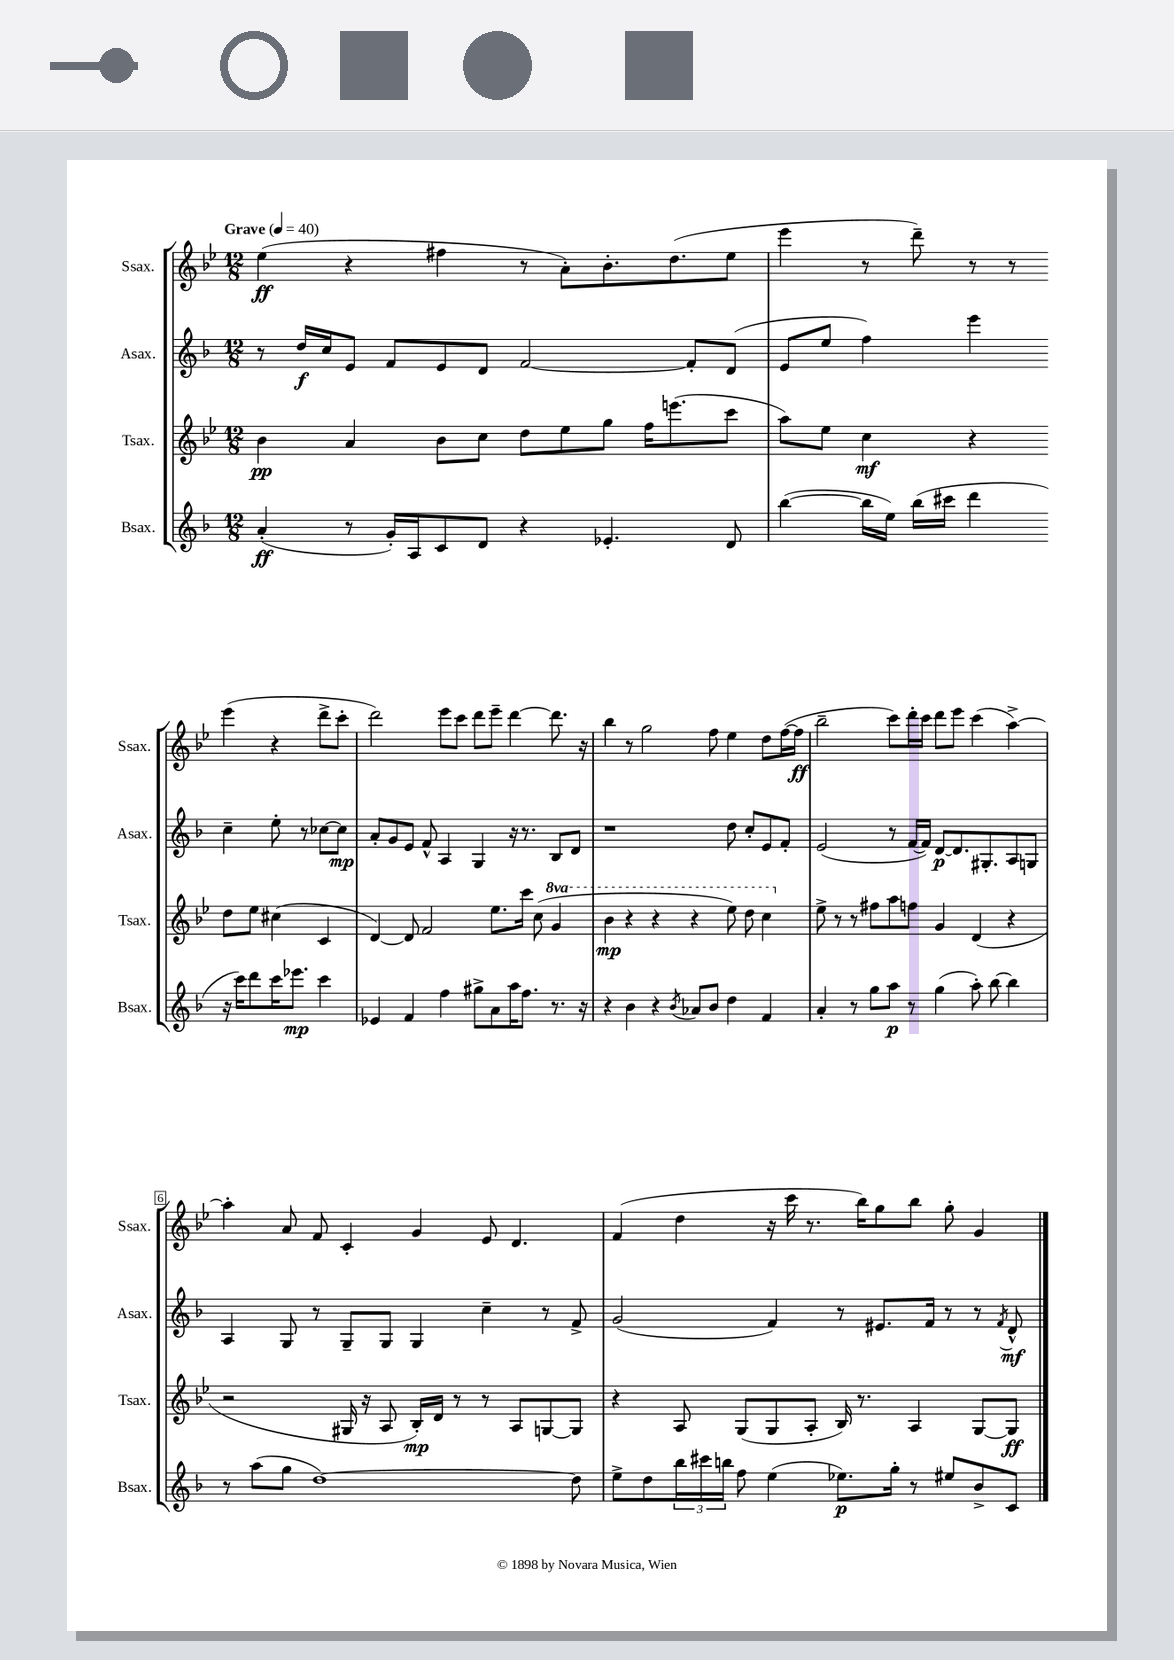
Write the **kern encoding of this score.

**kern	**kern	**kern	**kern
*staff4	*staff3	*staff2	*staff1
*clefG2	*clefG2	*clefG2	*clefG2
*k[b-]	*k[b-e-]	*k[b-]	*k[b-e-]
*M12/8	*M12/8	*M12/8	*M12/8
*MM40	*MM40	*MM40	*MM40
(4a'/	4b-\	8r	(4ee-\
.	.	16dd/LL	.
.	.	16cc/J	.
8r	4a/	8e/J	4r
16g'/LL)	.	8f/L	.
16A/J	.	.	.
8c/	8b-\L	8e/	4ff#\
8d/J	8cc\J	8d/J	.
4r	8dd\L	[2f/	8r
.	8ee-\	.	8a'\L)
4.e-'/	8gg\J	.	8.b-'\
.	16ff\LK	.	.
.	(8.eee\	.	(8.dd\
.	.	8f'/]L	.
8d/	8ccc\J	(8d/J	8ee-\J
=	=	=	=
([4bb-\	8aa\L)	8e/L	4eee-\
.	8ee-\J	8ee/J	.
16bb-\]LL	4cc\	4ff\)	8r
16ee\JJ)	.	.	.
(16bb-\LL	.	.	8ddd~\)
16ccc#\JJ	.	.	.
4ddd\	4r	4eee\	8r
.	.	.	8r
16r	8dd\L	4cc~\	(4eee-\
16ccc#\LK)	.	.	.
8ddd\	8ee-\J	.	.
16ccc#\K	(4cc#\	8ee'\	4r
8.eee-\J	.	.	.
.	.	8r	.
4ccc#\	4c/	[8cc-\L	8ddd^\L
.	.	8cc-\]J	8ccc'\J
=	=	=	=
4e-/	[4d/)	8a'/L	2ddd\)
.	.	8g/	.
4f/	8d/]	8e/J	.
.	2f/	8f^^/	.
4ff\	.	4A/	8eee-\L
.	.	.	8ccc\J
8gg#^\L	.	4G/	8ddd\L
8a\	8.ee-\L	.	8eee-~\J
16aa\K	.	16r	[4ddd\
8.ff\J	16ccc\Jk	8.r	.
.	(8cc\	.	.
8.r	4gg/	8B-/L	8.ddd\]
.	.	8d/J	.
16r	.	.	16r
=	=	=	=
4r	4bb-\	1r	4bb-\
4b-\	4r	.	8r
.	.	.	2gg\
4r	4r	.	.
8qb-/	.	.	.
8a-/L	4r	.	.
8b-/J	.	.	8ff\
4dd\	8eee-\)	8dd\	4ee-\
.	8ddd\	8cc'/L	.
4f/	4ccc\	8e/	8dd\L
.	.	8f'/J	([16ff\L
.	.	.	16ff\]JJ
=	=	=	=
4a'/	8ee-^\	(2e/	2bb-~\
.	8r	.	.
8r	8r	.	.
8gg\L	8ff#\L	.	.
8aa\J	8aa\	8r	8ccc\L)
8r	8ff\J	[16f/LL	16ddd'\L
.	.	16f/]JJ)	16ccc\JJ
(4gg\	4g/	[8d/L	8ddd\L
.	.	8.d/]	8eee-\J
8aa'\)	(4d/	.	(4ccc\
.	.	8.G#'/	.
[8bb-\	.	.	.
4bb-\]	4r	8A/	[4aa^\)
.	.	8G/J	.
=	=	=	=
8r	2r	4A/	4aa'\]
(8aa\L	.	.	.
8gg\J	.	8G/	8a/
[1dd)	.	8r	8f/
.	16G#/	8G~/L	4c'/
.	16r	.	.
.	8A/	8G/J	.
.	16B-'/LL)	4G/	4g/
.	16d/JJ	.	.
.	8r	.	.
.	8r	4cc~\	8e-/
.	8A/L	.	4.d/
.	[8G/	8r	.
8dd\]	8G/]J	8f^/	.
=	=	=	=
8ee^\L	4r	(2g/	(4f/
8dd\	.	.	.
24bb-\L	8A/	.	4dd\
24ccc#\	.	.	.
24bb\JJ	.	.	.
8ff\	(8G/L	.	.
(4ee\	8G/	4f/)	16r
.	.	.	16ccc\
.	8A'/J	.	8.r
8.ee-\L)	16B-/)	8r	.
.	8.r	.	16bb-\LK)
.	.	8.e#/L	8gg\
16gg'\Jk	.	.	.
8r	4A/	.	8bb-\J
.	.	16f/Jk	.
8ee#/L	.	8r	8gg'\
8b-^/	[8G/L	8r	4g/
.	.	8qf/	.
8c/J	8G/]J	8d^^/	.
==	==	==	==
*-	*-	*-	*-
